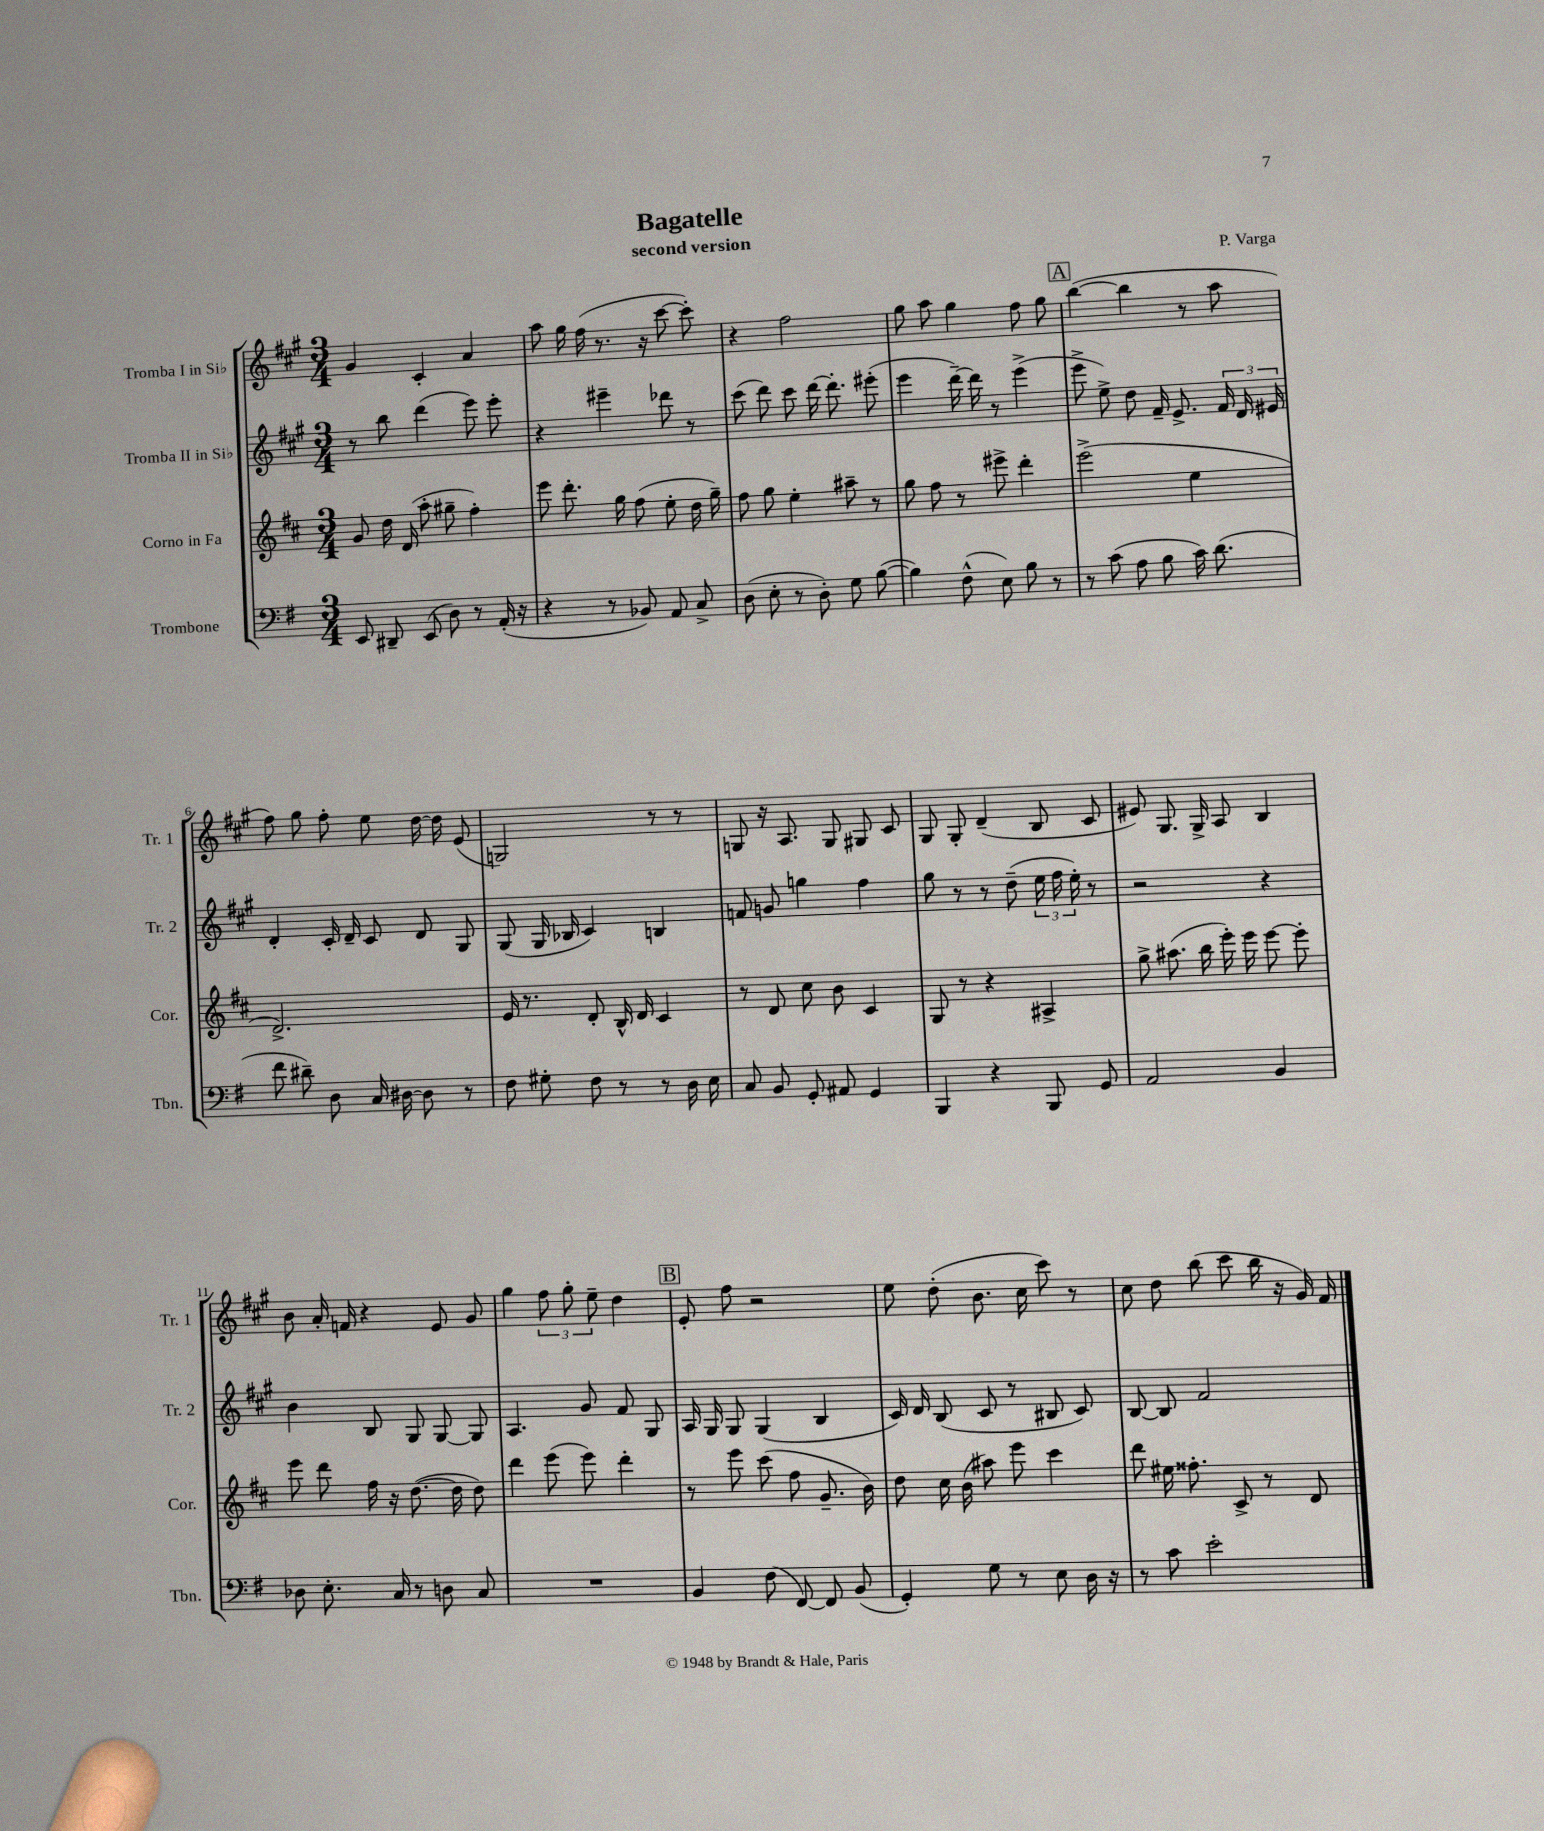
\header { title = "Bagatelle" composer = "P. Varga" subtitle = "second version" }
<<
\new StaffGroup <<
\new Staff = "s0" \with { instrumentName = "Tromba I in Sib" shortInstrumentName = "Tr. 1" } {
    \clef treble \key a \major \numericTimeSignature \time 3/4
    \autoBeamOff gis'4 cis'4-. a'4 |
    a''8 gis''16 fis''16( r8. r16 cis'''8~ cis'''8-.) |
    r4 fis''2 |
    gis''8 a''8 gis''4 fis''8 gis''8 |
    \mark \markup { \box "A" } b''4~( b''4 r8 a''8 |
    fis''8) gis''8 fis''8-. e''8 d''16~ d''16 e'8( |
    g2) r8 r8 |
    g8 r16 a8. g8 gis8 cis'8 |
    gis8 gis8-. d'4--( b8 cis'8 |
    eis'8) gis8. gis16-> a8 b4 |
    b'8 a'16-. f'16 r4 e'8 gis'8 |
    gis''4 \tuplet 3/2 { fis''8 gis''8-. e''8-- } d''4 |
    \mark \markup { \box "B" } e'8-. fis''8 r2 |
    e''8 d''8-.( b'8. cis''16 cis'''8) r8 |
    cis''8 d''8 b''8( cis'''8 b''16 r16 gis'16) fis'16 \bar "|." |
}
\new Staff = "s1" \with { instrumentName = "Tromba II in Sib" shortInstrumentName = "Tr. 2" } {
    \clef treble \key a \major \numericTimeSignature \time 3/4
    \autoBeamOff r8 b''8 d'''4( e'''8) e'''8-. |
    r4 eis'''4-- des'''8 r8 |
    cis'''8( d'''8) cis'''8 d'''16~ d'''8.-. eis'''8-.( |
    e'''4 d'''16~--) d'''16 r8 e'''4->( |
    \mark \markup { \box "A" } e'''8-> e''8->) d''8 fis'16-- e'8.-> \tuplet 3/2 { fis'16 d'16 eis'16 } |
    d'4-. cis'16-. d'16-- cis'8 d'8 gis8 |
    gis8( gis16 bes16 cis'4) b4 |
    f'8 g'8 g''4 fis''4 |
    gis''8 r8 r8 d''8--( \tuplet 3/2 { e''16 fis''16 e''16-.) } r8 |
    r2 r4 |
    b'4 b8 gis8 gis8~ gis8 |
    a4. gis'8 fis'8 gis8 |
    \mark \markup { \box "B" } a16 gis16 gis8 gis4( b4 |
    cis'16) d'16 b8( cis'8 r8 bis8 cis'8) |
    b8~ b8 fis'2 \bar "|." |
}
\new Staff = "s2" \with { instrumentName = "Corno in Fa" shortInstrumentName = "Cor." } {
    \clef treble \key d \major \numericTimeSignature \time 3/4
    \autoBeamOff g'8 d''16 d'16( a''8-. gis''8-- fis''4-.) |
    e'''8 d'''8.-. g''16 fis''8( e''8-. d''16 g''16--) |
    fis''8 g''8 e''4-. ais''8-- r8 |
    g''8 fis''8 r8 eis'''8-> d'''4-. |
    \mark \markup { \box "A" } e'''2->( e''4 |
    d'2.->) |
    e'16 r8. d'8-. b16-^ d'16 cis'4 |
    r8 d'8 cis''8 b'8 cis'4 |
    g8 r8 r4 ais4-> |
    g''8-> ais''8.( b''16 e'''16-.) e'''16 e'''8~ e'''8-. |
    e'''8 d'''8 fis''16 r16 d''8.~( d''16 d''8) |
    d'''4 e'''8( e'''8) d'''4-. |
    \mark \markup { \box "B" } r8 e'''8 cis'''8( fis''8 g'8.-- b'16) |
    d''8 cis''16 b'16( ais''8) e'''8 cis'''4 |
    d'''8 eis''16 fisis''8.-. cis'8-> r8 d'8 \bar "|." |
}
\new Staff = "s3" \with { instrumentName = "Trombone" shortInstrumentName = "Tbn." } {
    \clef bass \key g \major \numericTimeSignature \time 3/4
    \autoBeamOff e,8 dis,8-- e,8( d8) r8 a,16-.( r16 |
    r4 r8 bes,8) a,8 c8-> |
    d8( e8-. r8 d8-.) g8 b8~( |
    b4) fis8-^( e8) b8 r8 |
    \mark \markup { \box "A" } r8 c'8( a8 b8 c'16) d'8.( |
    fis'8 dis'8--) d8 c16 dis16~ dis8 r8 |
    fis8 gis8-. fis8 r8 r8 d16 e16 |
    c8 b,8 g,8-. ais,8 g,4 |
    b,,4 r4 b,,8 g,8 |
    a,2 b,4 |
    des8 e8.-. c16 r8 d8 c8 |
    R2. |
    \mark \markup { \box "B" } b,4 fis8( fis,8~) fis,8 b,8( |
    g,4-.) g8 r8 e8 d16 r16 |
    r8 c'8 e'2-. \bar "|." |
}
>>
>>
